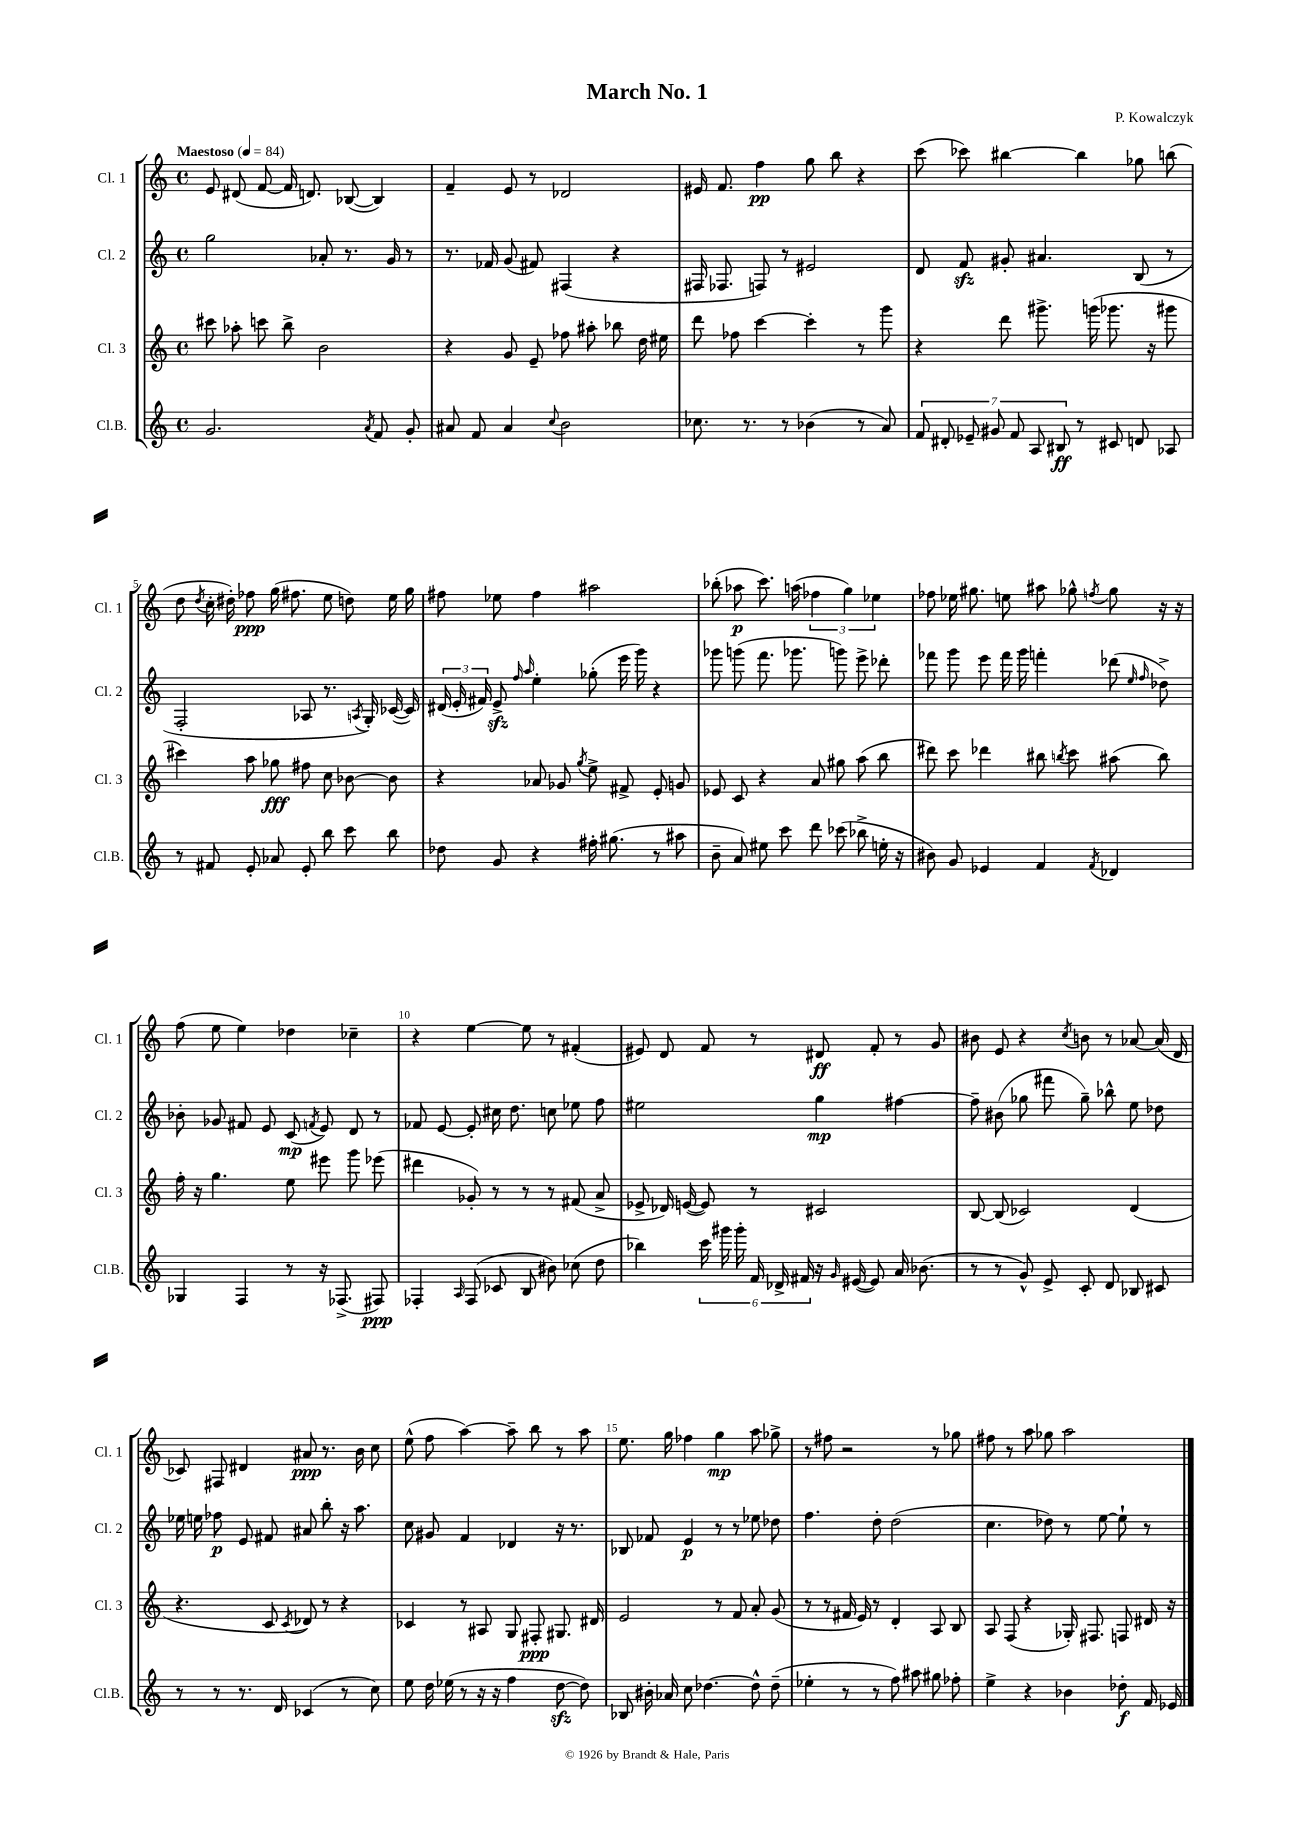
\header { title = "March No. 1" composer = "P. Kowalczyk" }
<<
\new StaffGroup <<
\new Staff = "s0" \with { instrumentName = "Cl. 1" shortInstrumentName = "Cl. 1" } {
    \clef treble \key c \major \defaultTimeSignature \time 4/4 \tempo "Maestoso" 4 = 84
    \autoBeamOff e'8 dis'8( f'8~ f'16 d'8.) bes8~( bes4) |
    f'4-- e'8 r8 des'2 |
    eis'16 f'8. f''4\pp g''8 b''8 r4 |
    c'''8( ces'''8) bis''4~ bis''4 ges''8 b''8( |
    d''8 \acciaccatura { d''8 } c''16-. dis''16-.) fes''8\ppp g''16( fis''8. e''8 d''8) e''16 g''16 |
    fis''8 ees''8 fis''4 ais''2 |
    bes''8-.( aes''8\p c'''8.) a''16( \tuplet 3/2 { fes''4 g''4) ees''4 } |
    fes''8 ees''16 gis''8. e''8 ais''8 ges''8-^ \acciaccatura { f''8 } ges''8 r16 r16 |
    f''8( e''8 e''4) des''4 ces''4-- |
    r4 e''4~ e''8 r8 fis'4-.( |
    eis'8) d'8 f'8 r8 dis'8\ff f'8-. r8 g'8 |
    bis'8 e'8 r4 \acciaccatura { c''8 } b'8 r8 aes'8~ aes'16( d'16 |
    ces'8) fis8 dis'4 ais'8\ppp r8. b'16 c''8 |
    e''8-^( f''8 a''4~) a''8-- b''8 r8 a''8 |
    e''8. g''16 fes''4 g''4\mp a''8 ges''8-> |
    r8 fis''8 r2 r8 ges''8 |
    fis''8 r8 a''8 ges''8 a''2 \bar "|." |
}
\new Staff = "s1" \with { instrumentName = "Cl. 2" shortInstrumentName = "Cl. 2" } {
    \clef treble \key c \major \defaultTimeSignature \time 4/4
    \autoBeamOff g''2 aes'8-. r8. g'16 r8 |
    r8. fes'16 g'8( fis'8) fis4( r4 |
    fis16 fes8. f8) r8 eis'2 |
    d'8 f'8\sfz gis'8-. ais'4. b8( r8 |
    f2-. aes8 r8. \acciaccatura { a8 } g16-.) ces'16~( ces'16) |
    \tuplet 3/2 { dis'16( e'16-. fis'16) } e'8->\sfz \grace { f''16 a''16 } e''4-. ges''8-.( e'''16 g'''16) r4 |
    ges'''8 g'''8( f'''8. ges'''8. g'''8) e'''8-> des'''8-. |
    fes'''8 g'''8 e'''8 fes'''16 g'''16 f'''4-. des'''8( \grace { e''16 f''16 } des''8->) |
    bes'8-. ges'8 fis'8 e'8 c'8\mp( \acciaccatura { f'8 } e'8) d'8 r8 |
    fes'8 e'8~ e'8-. cis''16 d''8. c''8 ees''8 f''8 |
    eis''2 g''4\mp fis''4~ |
    fis''8-- bis'8( ges''8 fis'''8 ges''8--) bes''8-^ e''8 des''8 |
    ees''16 e''16 fes''8\p e'8 fis'8 ais'8 b''8-. r16 a''8. |
    c''8 gis'8 f'4 des'4 r16 r8. |
    bes8 fes'8 e'4\p r8 r8 ees''8 des''8 |
    f''4. d''8-. d''2( |
    c''4. des''8) r8 e''8~ e''8-! r8 \bar "|." |
}
\new Staff = "s2" \with { instrumentName = "Cl. 3" shortInstrumentName = "Cl. 3" } {
    \clef treble \key c \major \defaultTimeSignature \time 4/4
    \autoBeamOff cis'''8 aes''8-. c'''8 b''8-> b'2 |
    r4 g'8 e'8-- fes''8 ais''8-. bes''8 d''16 eis''16 |
    d'''8 fes''8 c'''4~ c'''4-. r8 g'''8 |
    r4 d'''8 gis'''8.-> g'''16( ges'''8. r16 gis'''8 |
    cis'''4) a''8 ges''8\fff fis''8 c''8 bes'8~ bes'8 |
    r4 aes'8 ges'8 \acciaccatura { g''8 } e''8-> fis'8-> e'8-. g'8 |
    ees'8 c'8 r4 a'8 gis''8 a''8( b''8 |
    dis'''8) c'''8 des'''4 bis''8 \acciaccatura { b''8 } c'''8 ais''8( b''8) |
    f''16-. r16 g''4. e''8 eis'''8 g'''8 ees'''8( |
    dis'''4 ges'8-.) r8 r8 r8 fis'8( a'8-> |
    ees'8-> des'16) e'16~( e'8) r8 cis'2 |
    b8~ b8( ces'2) d'4( |
    r4. c'8 \acciaccatura { c'8 } des'8) r8 r4 |
    ces'4 r8 ais8 g8 fis8-.\ppp gis8. dis'16 |
    e'2 r8 f'8 a'8-. g'8( |
    r8 r8 fis'16 e'16) r8 d'4-. a8 b8 |
    a8 f8( r4 ges16-.) fis8. f8 dis'16 r16 \bar "|." |
}
\new Staff = "s3" \with { instrumentName = "Cl.B." shortInstrumentName = "Cl.B." } {
    \clef treble \key c \major \defaultTimeSignature \time 4/4
    \autoBeamOff g'2. \acciaccatura { a'8 } f'8 g'8-. |
    ais'8 f'8 ais'4 \appoggiatura { c''8 } b'2 |
    ces''8. r8. r8 bes'4( r8 a'8) |
    \tuplet 7/4 { f'8 dis'8-. ees'8-- gis'8 f'8 a8 bis8\ff } r8 cis'8 d'8 aes8 |
    r8 fis'8 e'8-. aes'8 e'8-. b''8 c'''8 b''8 |
    des''8 g'8 r4 fis''16-. gis''8.( r8 ais''8 |
    b'8-- a'8) eis''8 c'''8 d'''8 ces'''8( bes''8-> e''16-. r16 |
    bis'8) g'8 ees'4 f'4 \acciaccatura { f'8 } des'4 |
    ges4 f4 r8 r16 fes8.->( fis8\ppp) |
    fes4-. \grace { a16 } fes8( ces'8 b8 bis'8) ces''8( d''8 |
    bes''4) \tuplet 6/4 { c'''16 gis'''16 gis'''16-. f'16 des'16-> fis'16 } r16 \grace { g'16 } eis'16~( eis'8) a'16 bes'8.( |
    r8 r8 g'8-^) e'8-> c'8-. d'8 bes8 cis'8 |
    r8 r8 r8. d'16 ces'4( r8 c''8) |
    e''8 d''16 ees''16( r8 r16 r16 f''4 d''8~\sfz d''8) |
    bes8 bis'16-. aes'16 c''8 des''4.~ des''8-^ des''8--( |
    ees''4-. r8 r8 f''8) ais''8 gis''8 fes''8-. |
    e''4-> r4 bes'4 des''8-.\f f'16 ees'16 \bar "|." |
}
>>
>>
\layout { \context { \Score \override BarNumber.break-visibility = ##(#f #t #t) barNumberVisibility = #(every-nth-bar-number-visible 5) } }
